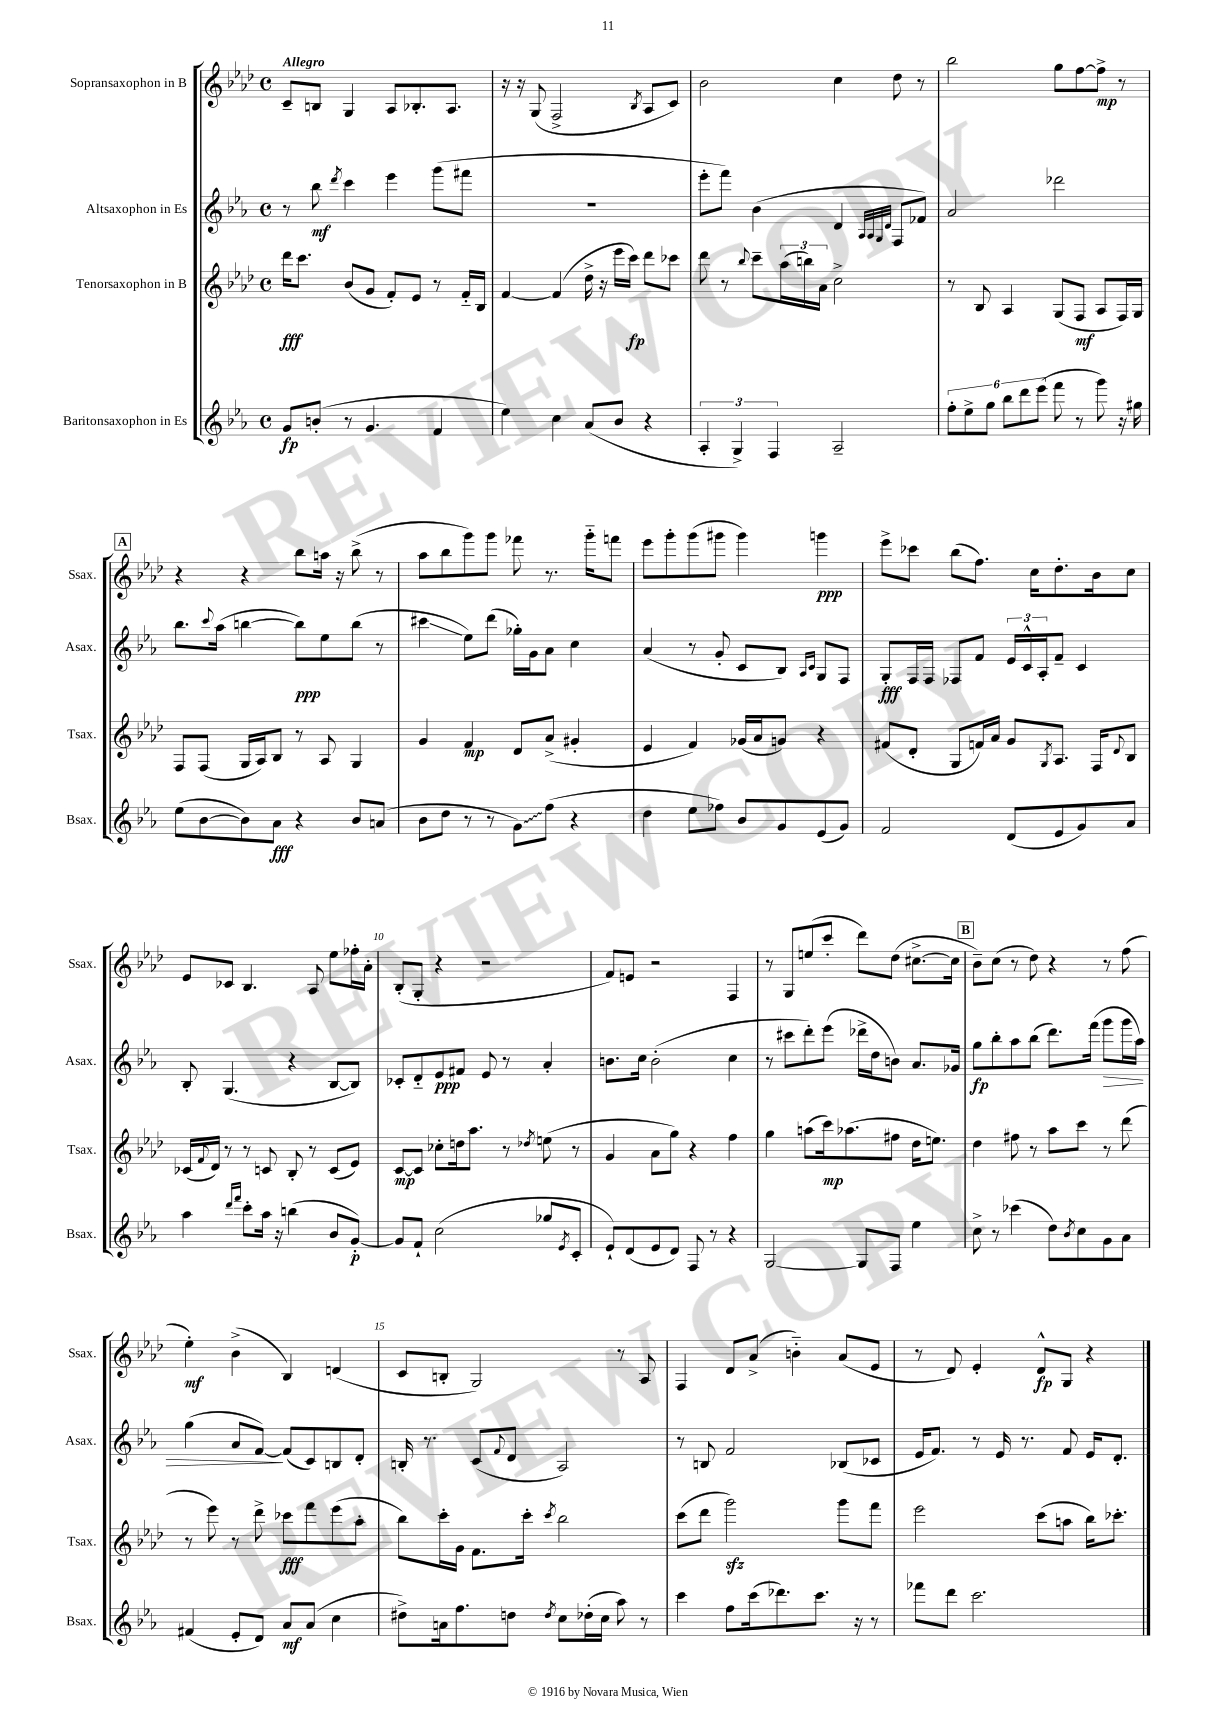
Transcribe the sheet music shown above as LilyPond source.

<<
\new StaffGroup <<
\new Staff = "s0" \with { instrumentName = "Sopransaxophon in B" shortInstrumentName = "Ssax." } {
    \clef treble \key aes \major \defaultTimeSignature \time 4/4 \tempo "Allegro"
    c'8-- b8 g4 aes8 bes8.-. aes8. |
    r16 r16 g8( f2-> \acciaccatura { bes8 } aes8 c'8) |
    bes'2 c''4 des''8 r8 |
    bes''2 g''8 f''8~ f''8->\mp r8 |
    \mark \markup { \box "A" } r4 r4 bes''8 a''16 r16 bes''8->( r8 |
    aes''8 bes''8 g'''8) g'''8 fes'''8 r8. g'''16-_ f'''8 |
    ees'''8 g'''8-. g'''8( gis'''8 gis'''4) g'''4\ppp |
    ees'''8-> ces'''8 bes''8( f''8.) c''16 des''8.-. bes'16 c''8 |
    ees'8 ces'8 bes4. aes8 ees''8 fes''16-. aes'16-. |
    bes8-.( g8-. r4 r2 |
    f'8) e'8 r2 f4 |
    r8 g8 e''8( c'''8-. des'''8) des''8( cis''8.~-> cis''16 |
    \mark \markup { \box "B" } bes'8--) c''8( r8 des''8) r4 r8 f''8( |
    ees''4-.\mf) bes'4->( bes4) d'4( |
    c'8 b8-. g2) r8 aes8 |
    f4 des'8 aes'8->( b'4-_) aes'8( ees'8 |
    r8 des'8) ees'4-. des'8-^\fp g8 r4 \bar "|." |
}
\new Staff = "s1" \with { instrumentName = "Altsaxophon in Es" shortInstrumentName = "Asax." } {
    \clef treble \key ees \major \defaultTimeSignature \time 4/4
    r8 bes''8\mf \acciaccatura { d'''8 } c'''4 ees'''4 g'''8( fis'''8 |
    R1 |
    ees'''8-. f'''8) bes'4( d'4 \grace { aes32 aes32 g32 d'32 } f8 fes'8) |
    aes'2 des'''2 |
    \mark \markup { \box "A" } bes''8. \appoggiatura { c'''8 } aes''16( b''4~ b''8\ppp) ees''8 b''8( r8 |
    cis'''4\glissando ees''8) d'''8( ges''16-.) g'16 aes'8 c''4 |
    aes'4( r8 g'8-. c'8 bes8) \grace { aes16 c'16 } g8 f8 |
    g8-.\fff f16 f16 fes8 f'8 \tuplet 3/2 { ees'16 c'16-^ aes16-. } f'8-- c'4 |
    bes8-. g4.( r4 bes8~ bes8) |
    ces'8-. d'8-_ ees'8\ppp fis'8 ees'8 r8 aes'4-. |
    b'8. c''16 b'2-.( c''4 |
    r8 cis'''8 d'''8-.) ees'''8( des'''16-> d''16 b'8) aes'8. ges'16 |
    \mark \markup { \box "B" } g''8\fp bes''8-. aes''8 bes''8( d'''8.) f'''16( g'''8\> g'''16 aes''16) |
    g''4( aes'8 f'8~\!) f'8( c'8) b8 d'8-. |
    b16-. r8. c'8( \appoggiatura { f'8 } d'8 aes2) |
    r8 b8 f'2 bes8( ces'8 |
    ees'16 f'8.) r8 ees'16 r8. f'8 ees'16 d'8.-. \bar "|." |
}
\new Staff = "s2" \with { instrumentName = "Tenorsaxophon in B" shortInstrumentName = "Tsax." } {
    \clef treble \key aes \major \defaultTimeSignature \time 4/4
    des'''16\fff c'''8. bes'8( g'8 f'8-.) ees'8 r8 f'16-_ bes16 |
    f'4~ f'4( des''16-> r16 ees'''16 c'''16\fp) des'''8 ces'''8 |
    des'''8 r8 \appoggiatura { bes''8 } c'''8-- \tuplet 3/2 { aes''16( b''16) aes'16 } c''2-> |
    r8 bes8 aes4 g8( f8\mf aes8 f16) g16 |
    \mark \markup { \box "A" } f8 f8( g16 aes16) bes8 r8 aes8 g4 |
    g'4 f'4\mp des'8 aes'8->( gis'4-. |
    ees'4 f'4) ges'16( aes'16 g'8) r4 |
    fis'8( des'8-. g8 f'16) aes'16 g'8 \acciaccatura { g8 } aes8. f16 \appoggiatura { des'8 } bes8 |
    ces'16( \appoggiatura { f'8 } des'16) r8 r8 c'8 bes8-. r8 c'8( ees'8) |
    c'8~\mp c'8 ces''8-. d''16 aes''8. r8 \acciaccatura { des''8 } e''8( r8 |
    g'4 aes'8 g''8) r4 f''4 |
    g''4 a''8( c'''16\mp) aes''8.( fis''8 des''16 e''8.) |
    \mark \markup { \box "B" } des''4 fis''8 r8 aes''8 c'''8 r8 des'''8( |
    r8 ees'''8) r8 des'''8-> ces'''8\fff f'''8 ees'''8( aes''8-. |
    bes''8) c'''16-. g'16 f'8. c'''16-. \acciaccatura { c'''8 } bes''2 |
    c'''8( des'''8 g'''2\sfz) g'''8 f'''8 |
    ees'''2 c'''8( a''8 bes''16) ces'''8.-. \bar "|." |
}
\new Staff = "s3" \with { instrumentName = "Baritonsaxophon in Es" shortInstrumentName = "Bsax." } {
    \clef treble \key ees \major \defaultTimeSignature \time 4/4
    g'8\fp b'8-.( r8 g'4. f'4 |
    ees''4) c''4 aes'8( bes'8 r4 |
    \tuplet 3/2 { aes4-. g4->) f4 } aes2-- |
    \tuplet 6/4 { f''8-. ees''8-> g''8 bes''8 d'''8 ees'''8( } f'''8 r8 g'''8) r16 gis''16 |
    \mark \markup { \box "A" } ees''8( bes'8~ bes'8) aes'8\fff r4 bes'8 a'8( |
    bes'8 d''8 r8 r8 \once \override Glissando.style = #'zigzag g'8\glissando) f''8( r4 |
    d''4 ees''8 fes''8) bes'8 g'8 ees'8( g'8) |
    f'2 d'8( ees'8 g'8) aes'8 |
    aes''4 \grace { d'''16 f'''16 } c'''8-. aes''16 r16 b''4( bes'8 g'8~-.\p) |
    g'8 f'8-! c''2( ges''8 \acciaccatura { ees'8 } c'8-. |
    ees'8-!) d'8( ees'8 d'8) f8 r8 r4 |
    g2~ g8 f8 ees''4 |
    \mark \markup { \box "B" } c''8-> r8 ces'''4( d''8) \acciaccatura { bes'8 } c''8 g'8 aes'8 |
    fis'4( ees'8-. d'8) aes'8\mf aes'8( c''4 |
    dis''8->) a'16 f''8. d''8 \acciaccatura { d''8 } c''8 des''16-.( c''16 aes''8) r8 |
    c'''4 f''8 c'''16( des'''8.) c'''8. r16 r8 |
    fes'''8 d'''8 c'''2. \bar "|." |
}
>>
>>
\layout { \context { \Score \override BarNumber.break-visibility = ##(#f #t #t) barNumberVisibility = #(every-nth-bar-number-visible 5) } }
